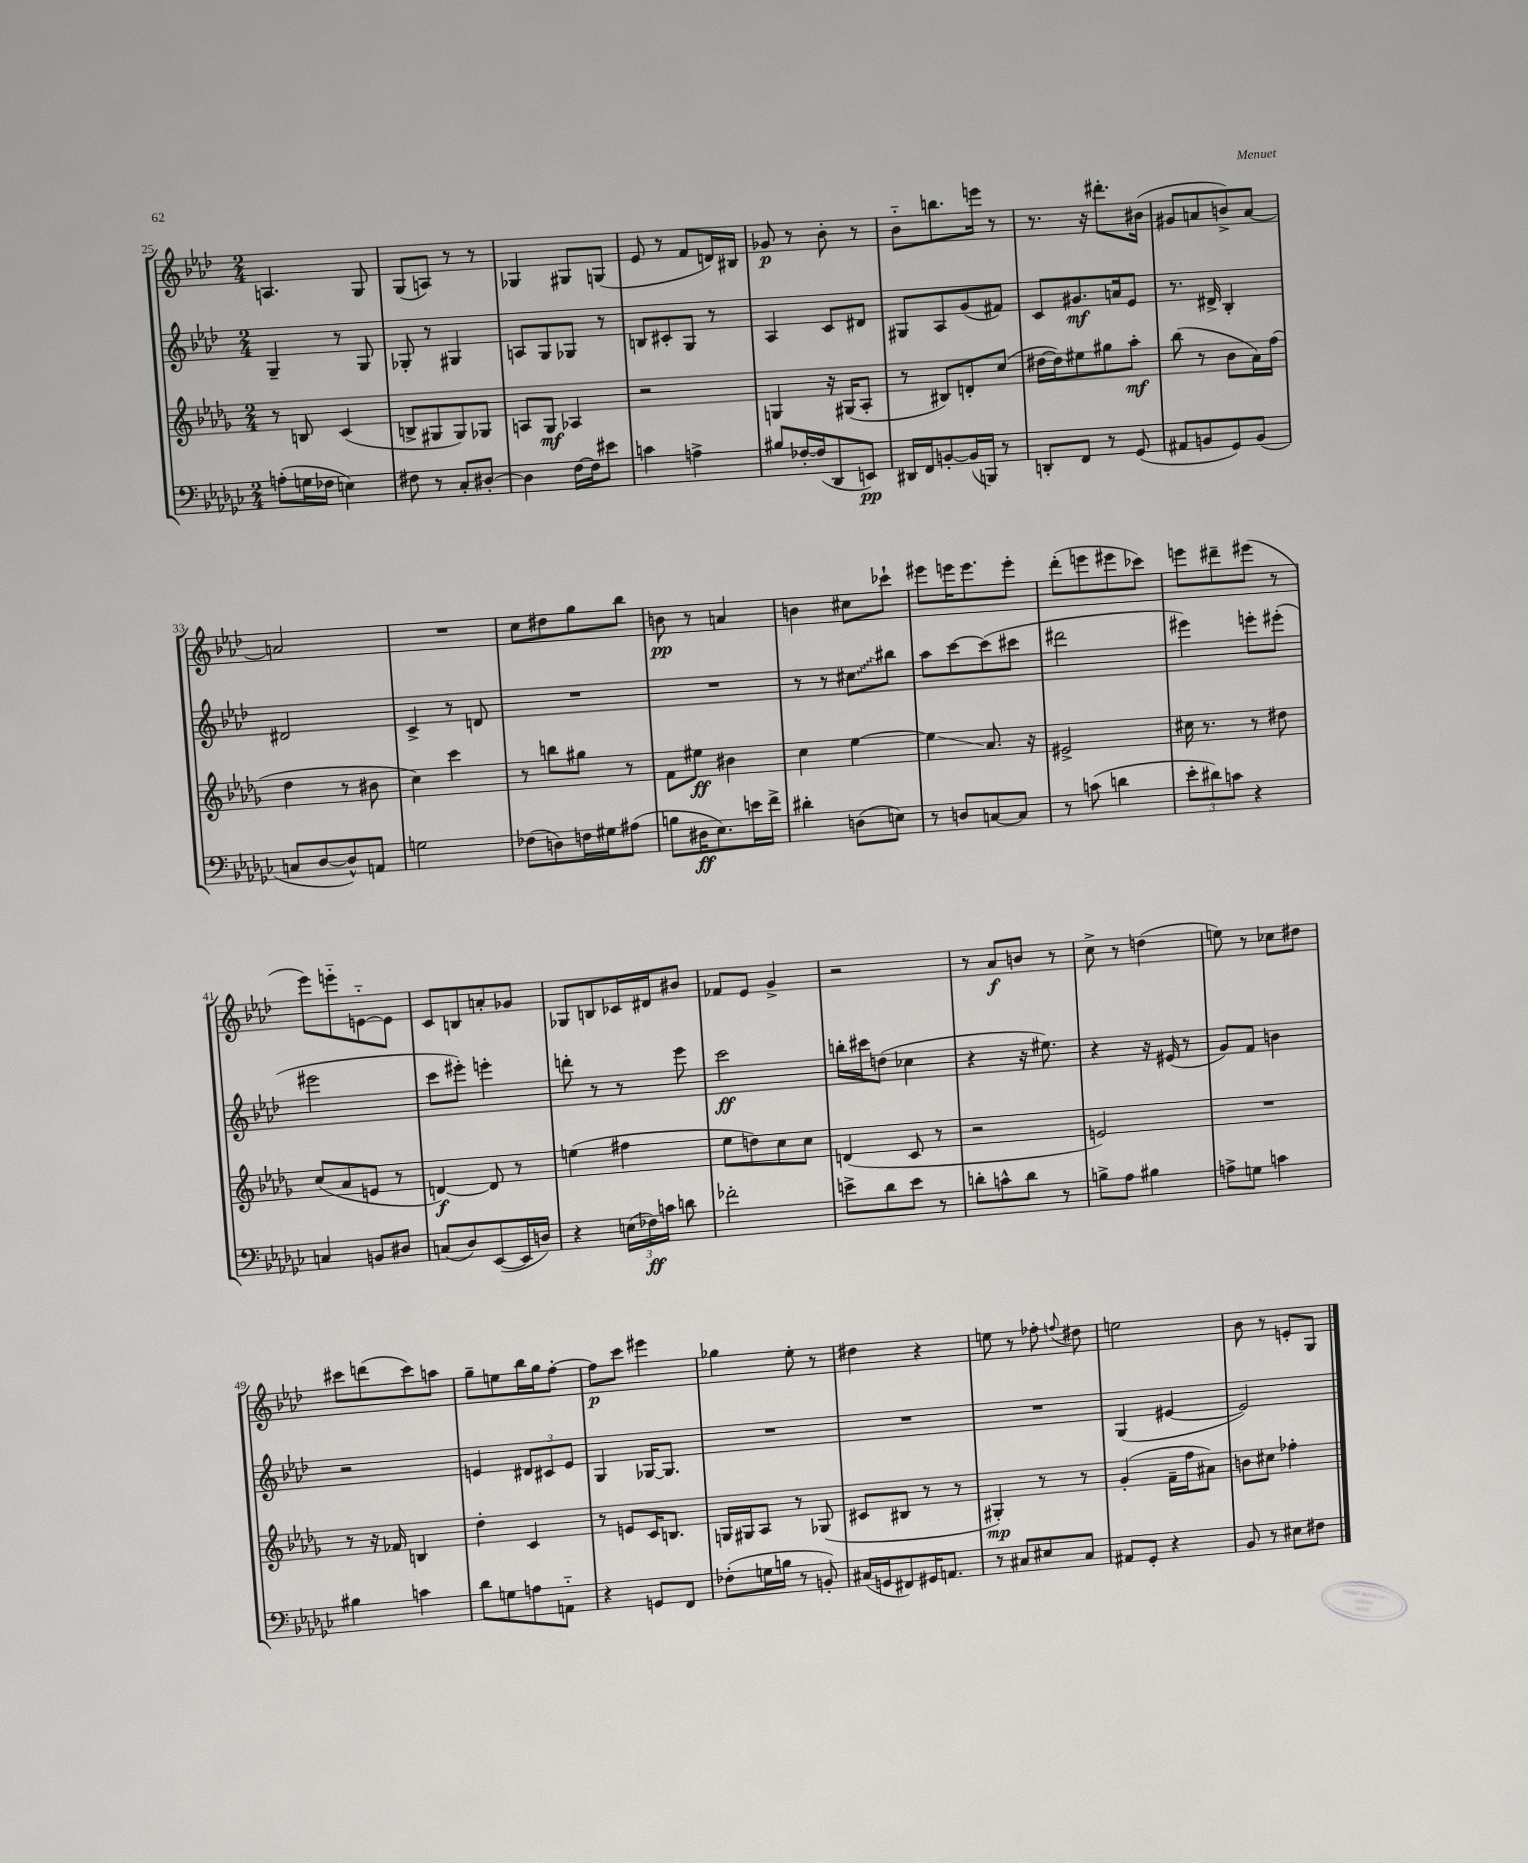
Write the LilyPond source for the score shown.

<<
\new StaffGroup <<
\new Staff = "s0" {
    \clef treble \key aes \major \numericTimeSignature \time 2/4
    \autoBeamOff a4. g8 |
    g8[( a8]) r8 r8 |
    ges4 gis8[ g8]( |
    ees'8 r8 f'8[ d'16) bis16] |
    ges'8\p r8 bes'8-. r8 |
    bes'8[-_ b''8. e'''16] r8 |
    r8. r16 dis'''8.[-. bis'16]( |
    gis'8[ a'8 b'8->) a'8]~ |
    a'2 |
    R2 |
    c''8[ dis''8 g''8 bes''8] |
    b'8\pp r8 a'4 |
    b'4 cis''8[ ces'''8]-! |
    eis'''8[ e'''16 e'''8. e'''8]-. |
    des'''8[-.( e'''8 eis'''8 ces'''8]) |
    e'''8[ dis'''8-- eis'''8]( r8 |
    ees'''8[) e'''8-_ e'8~-_ e'8] |
    c'8[ b8 a'8-. ges'8] |
    ges8[ b8 ces'16 dis'16 bis'8] |
    fes'8[ ees'8] g'4-> |
    r2 |
    r8 aes'8[\f b'8] r8 |
    c''8-> r8 d''4( |
    e''8) r8 ces''8[ dis''8] |
    cis'''8[ d'''8( cis'''8) a''8] |
    g''8[-- e''8 bes''16 g''16 f''8]~-. |
    f''8[\p c'''8] eis'''4 |
    ges''4 ees''8-. r8 |
    dis''4 r4 |
    e''8 r8 fes''8-. \appoggiatura { f''8 } dis''8 |
    e''2 |
    bes'8 r8 e'8[-. g8] \bar "|." |
}
\new Staff = "s1" {
    \clef treble \key aes \major \numericTimeSignature \time 2/4
    \autoBeamOff g4-- r8 g8 |
    ges8-. r8 gis4 |
    a8[ g8 ges8] r8 |
    b8[ cis'8-. g8] r8 |
    aes4 c'8[ dis'8] |
    gis8[ aes8 g'8( fis'8]) |
    c'8[ gis'8.\mf a'16 ees'8] |
    r8. dis'16-> bes4-. |
    dis'2 |
    c'4-> r8 d'8 |
    R2 |
    R2 |
    r8 r8 \once \override Glissando.style = #'zigzag cis''8[\glissando bis''8] |
    aes''8[ c'''8~ c'''8( cis'''8] |
    dis'''2 |
    eis'''4) e'''8[-. eis'''8]-.( |
    eis'''2 |
    c'''8[ eis'''8]-.) e'''4-. |
    d'''8-. r8 r8 ees'''8 |
    c'''2\ff |
    b''16[-. cis'''16 d''8]( ces''4 |
    r4 r16 eis''8.) |
    r4 r16 eis'16( r8 |
    g'8[) f'8] b'4 |
    r2 |
    e'4 \tuplet 3/2 { dis'8[ cis'8 e'8] } |
    g4 ges16[~ ges8.] |
    R2 |
    R2 |
    R2 |
    g4( eis'4~ |
    eis'2) \bar "|." |
}
\new Staff = "s2" {
    \clef treble \key des \major \numericTimeSignature \time 2/4
    \autoBeamOff r8 b8 c'4( |
    b8[-> gis8 gis8) ges8] |
    a8[ ges8]\mf aes4 |
    r2 |
    g4 r16 gis16[( aes8]-. |
    r8 bis8[) d'8-. c''8]( |
    dis''16[~ dis''16) eis''8 gis''8 aes''8]-.\mf |
    bes''8( r8 bes'8[ aes'16) f''16]( |
    des''4 r8 bis'8 |
    c''4) c'''4 |
    r8 b''8[ gis''8] r8 |
    f'8[ eis''8]\ff bis'4 |
    c''4 ees''4~ |
    ees''4\glissando aes'8. r16 |
    eis'2-> |
    cis''16 r8. r8 dis''8 |
    c''8[( aes'8 e'8] r8 |
    d'4~\f) d'8 r8 |
    e''4( fis''4 |
    ees''8[ d''8) c''8 c''8] |
    d'4( c'8 r8 |
    r2 |
    e'2) |
    R2 |
    r8 r16 fes'16 b4 |
    des''4-. c'4 |
    r8 e'8[ c'16 b8.] |
    g16[ gis16 aes8] r8 ges8( |
    cis'8[ bis8] r8 r8 |
    gis4-.\mp) r8 r8 |
    ges'4-.( f'16[-- f''16 ais'8]) |
    b'8[ cis''8] fes''4-. \bar "|." |
}
\new Staff = "s3" {
    \clef bass \key ges \major \numericTimeSignature \time 2/4
    \autoBeamOff a8[-.( g16 fes16] e4) |
    fis8 r8 ces8[-. dis8]~-. |
    dis4 f16[~ f16 eis'8] |
    c'4 a4-> |
    bis8[ fes16~-. fes16( des,8 e,8]\pp) |
    dis,16[ f,16 b,8~-. b,16( b,,16]) r8 |
    d,8[-. f,8] r8 ges,8( |
    ais,8[ b,8 ges,8) b,8]( |
    c8[ des8~ des8-^) a,8] |
    g2 |
    fes8[( d8) f16 gis16 ais8]( |
    b8[ dis16\ff ees8.) e'16 f'16]-> |
    dis'4-. d8[( e8]) |
    r8 d8[ c8~ c8] |
    r8 c'8( d'4 |
    \tuplet 3/2 { ees'8[-. dis'8) c'8] } r4 |
    c4 b,8[ dis8] |
    c8[( des8) ees,8~( ees,16 d16]) |
    r4 \tuplet 3/2 { e16[( fes16\ff) c'16] } d'8 |
    fes'2-. |
    e'8[-> des'8 e'8] r8 |
    d'8[-. c'8-^ d'8] r8 |
    b8[-> aes8] bis4 |
    a8[-> g8] c'4 |
    bis4 c'4 |
    des'8[ g8 a8 a,8]-_ |
    r4 g,8[ f,8] |
    fes8[-.( g16 b16] r8 b,8-.) |
    cis16[( g,16 fis,8) gis,16 a,8.] |
    r8 cis8[ eis8 cis8] |
    ais,8[ ges,8]-. r4 |
    bes,8 r8 eis8[ fis8] \bar "|." |
}
>>
>>
\layout { \context { \Score currentBarNumber = #25 } }
